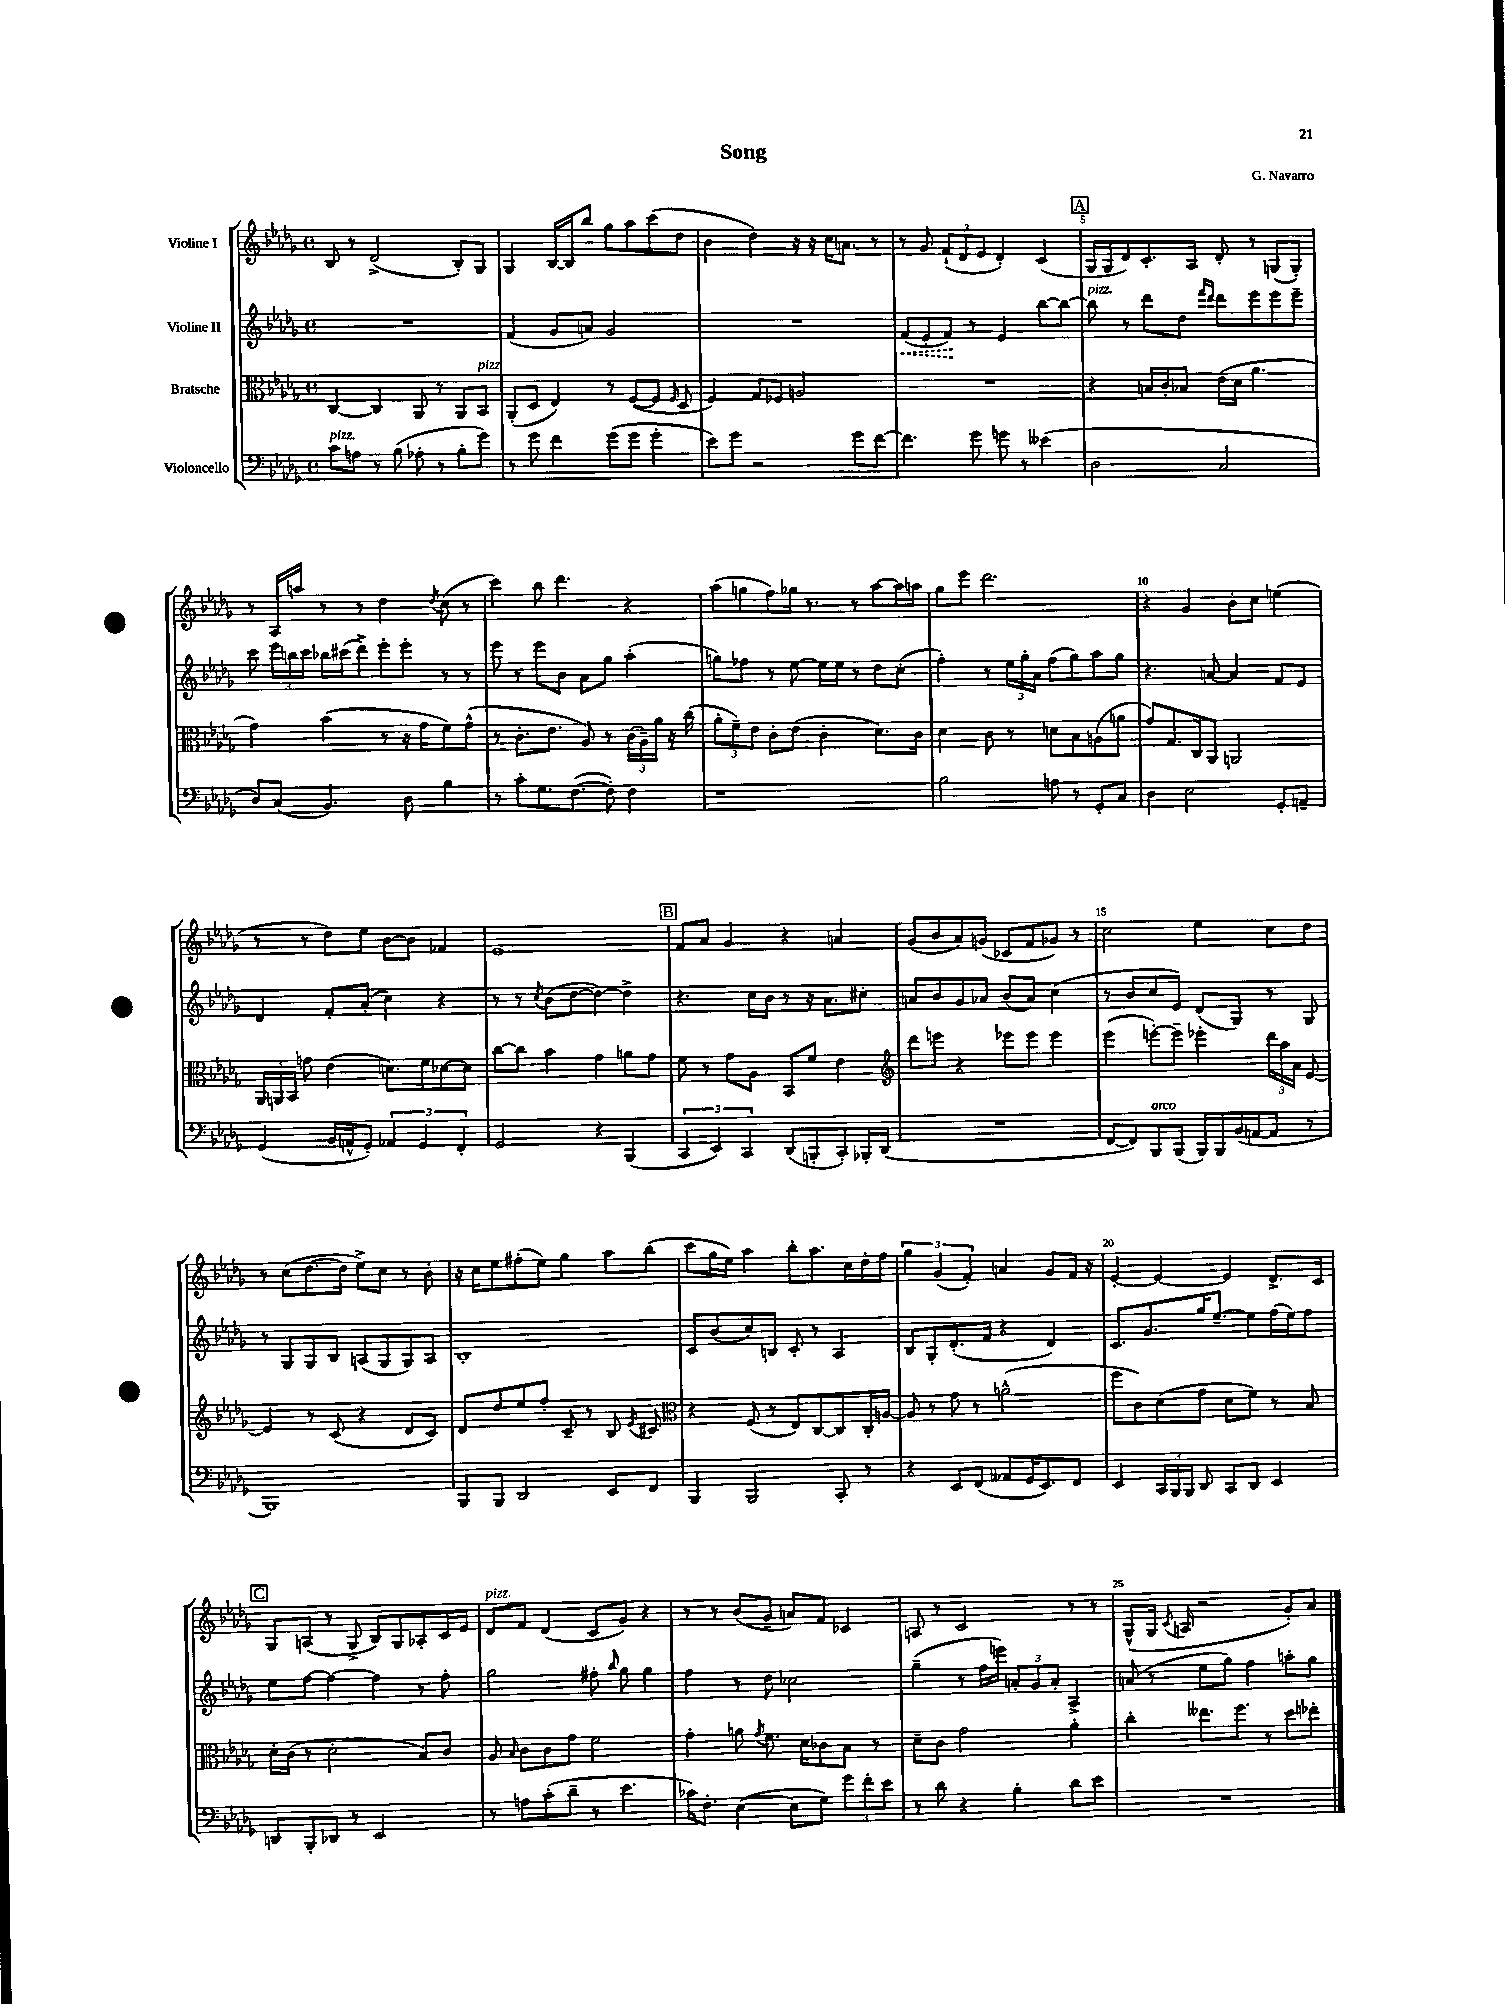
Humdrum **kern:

**kern	**kern	**kern	**kern
*staff4	*staff3	*staff2	*staff1
*clefF4	*clefC3	*clefG2	*clefG2
*k[b-e-a-d-g-]	*k[b-e-a-d-g-]	*k[b-e-a-d-g-]	*k[b-e-a-d-g-]
*M4/4	*M4/4	*M4/4	*M4/4
*met(c)	*met(c)	*met(c)	*met(c)
8c	[4C	1r	8B-
8A	.	.	8r
8r	4C]	.	(2d-^
(8B-	.	.	.
8A-'	8AA-	.	.
8r	8r	.	.
8B-'	8AA-	.	8B-')
8g-)	8BB-	.	8G-
=	=	=	=
8r	(8AA-'	(4f	4G-
8g-	8D-	.	.
4f	4E-)	8g-	[16B-
.	.	.	16B-]
.	.	8a)	8bb-
(8g-	8r	2g-	8gg-
8g-	([8F	.	8aa-
4g-'	8F]	.	(8ccc
.	16qqF	.	.
.	8D-	.	8dd-
=	=	=	=
8e-)	4F)	1r	4b-
8g-	.	.	.
2r	8G-	.	4dd-)
.	8F-	.	.
.	2A	.	16r
.	.	.	16r
.	.	.	16cc
.	.	.	8.a
8g-	.	.	.
[8f	.	.	8r
=	=	=	=
4.f]	1r	(8f	8r
.	.	8e-'	8g-
.	.	8f)	(12f`
.	.	.	12d-
8g-	.	8r	.
.	.	.	12e-
8g	.	4e-	4d-')
8r	.	.	.
(4e--	.	[8bb-	(4c
.	.	8bb-_	.
=	=	=	=
2D-	4r	8bb-]	16G-
.	.	.	16G-
.	.	8r	8d-)
.	16B	8ddd-	8.c'
.	16c'	.	.
.	8B-	8dd-	.
.	.	.	16A-
.	.	16qqfff	.
.	.	16qqddd-	.
2C	(16e-	8ddd-	8d-'
.	16d-	.	.
.	4.a-	8eee-	8r
.	.	8eee-	(8G
.	.	8eee-~	8G')
=	=	=	=
8D-)	4g-)	8ccc	8r
(8C	.	24eee-	16A-
.	.	24bb	.
.	.	.	16aa
.	.	24ccc	.
4.BB-)	(4b-	16bb-	8r
.	.	(16ccc#	.
.	.	8ddd-^)	8r
.	8r	8eee-'	4dd-
8D-	16r	8eee-'	.
.	16g-	.	.
.	.	.	8qdd-
4B-	8f)	8r	(8cc
.	(8g-^^	8r	8r
=	=	=	=
8r	8r	8eee-	4ccc)
8c'	8.c'	8r	.
8.G-	.	8eee-	8bb-
.	8.e-	.	.
.	.	8b-	4.ddd-
([8.F	.	.	.
.	8A-)	8a-	.
8F'])	8r	8gg-	.
4F	(24c	(4aa-'	4r
.	24A-~)	.	.
.	24a-	.	.
.	16r	.	.
.	(16cc	.	.
=	=	=	=
1r	12a-'	8gg)	(8aa-
.	12f~)	.	.
.	.	8ff-	8gg
.	12e-	.	.
.	8c'	8r	8ff)
.	(8e-	[8ee-	16gg-
.	.	.	8.r
.	4c'	16ee-]	.
.	.	16ee-	.
.	.	8r	8r
.	8.d-)	8dd-	[8aa-
.	.	(8cc'	16aa-]
.	16c	.	16aa
=	=	=	=
2B-	4d-	4ff')	8gg-
.	.	.	8eee-
.	8c	8r	2.ddd-
.	8r	24ee-	.
.	.	24gg-'	.
.	.	24a-	.
8A	8d	(8ff	.
8r	8B-	8gg-)	.
8GG-'	(8A	8aa-	.
8C	8a	8gg-	.
=	=	=	=
4D-	8g-)	4.r	4r
.	8.G-	.	.
2E-	.	.	4g-
.	16C	.	.
.	8AA-	[8a	.
.	2AA	4a]	8b-'
.	.	.	8cc
8GG-'	.	8f	(4ee
8AA~	.	8e-	.
=	=	=	=
(4GG-	24AA-	4d-	8r
.	24AA	.	.
.	24BB-	.	.
.	8g	.	8r
16BB-	(4e-	8f'	8dd-)
16AA^^	.	.	.
8GG-')	.	(8a-'	8ee-
6AA-	8.d)	4cc)	[8b-
.	.	.	8b-]
6GG-	.	.	.
.	16f	.	.
.	[8d-	4r	4f-
6FF'	.	.	.
.	8d-]	.	.
=	=	=	=
2GG-	[8cc	8r	1e-
.	8cc]	8r	.
.	.	8qcc	.
.	4b-	(8b-	.
.	.	[8dd-	.
4r	4g-	4dd-_)	.
(4BBB-	8a	4dd-^]	.
.	8g-	.	.
=	=	=	=
6CC	8f	4.r	8f
.	8r	.	8a-
6EE-)	.	.	.
.	8g-	.	4g-
6CC	.	.	.
.	8A-	16cc	.
.	.	16b-	.
(8DD-	8BB-	8r	4r
8BBB'	8f	16r	.
.	.	8.a-	.
8CC')	4e-	.	4a
16BBB-'	.	8cc#'	.
(16DD-	.	.	.
=	=	=	=
*	*clefG2	*	*
1r	8ddd-	8a	(8g-
.	8eee	8b-	8b-
.	4r	8g-	8a-)
.	.	8a-	(8g
.	8eee-	(8b-	8c-
.	8eee-	8a-)	8f
.	4eee-	(4cc	8g-)
.	.	.	8r
=	=	=	=
[8FF	(4eee-	8r	2cc
8FF])	.	8b-	.
8BBB-	[8eee')	8cc	.
(8BBB-	8eee~]	8e-)	.
16BBB-)	4eee-'	(8d-	4ee-
16BBB-	.	.	.
(16BB-	.	8G-)	.
[16AA	.	.	.
8AA]	24ddd-	8r	8cc
.	24aa-	.	.
.	24a-	.	.
8r	[8e-	8G-	8dd-
=	=	=	=
1BBB-)	4e-]	8r	8r
.	.	8G-	(8cc
.	8r	8G-	[8.dd-
.	(8c	8B-	.
.	.	.	16dd-]
.	4r	(8A	8ee-^)
.	.	8G-	8cc
.	8d-	8G-)	8r
.	8c)	8A	8b-'
=	=	=	=
8BBB-	8d-	1B-'	16r
.	.	.	16cc
8BBB-	8dd-	.	8ee-
2DD-	8ee-	.	(8ff#'
.	8ff'	.	8ee-)
.	8c~	.	4gg-
.	8r	.	.
8EE-	8B-	.	8aa-
.	8qe-	.	.
8FF	8c#	.	(8bb-
=	=	=	=
*	*clefC3	*	*
4BBB-	4r	8c	8ccc
.	.	(8b-	16gg-
.	.	.	16ee-)
2BBB-	(8F	8cc)	4aa-
.	8r	8B	.
.	8E-)	8c'	8bb-'
.	[8C	8r	8.aa-
8CC'	8C]	4A-	.
.	.	.	16cc
8r	16C'	.	16dd-'
.	[16A	.	16ff
=	=	=	=
4r	8A]	8B-	6gg-
.	8r	8G-'	.
.	.	.	(6g-
8EE-	8g-	(8.d-'	.
.	.	.	6f')
(8FF	8r	.	.
.	.	16f	.
8AA--	(2a^^	4r	4a
16GG-	.	.	.
8.EE-)	.	.	.
.	.	4d-)	8g-
8FF	.	.	16f
.	.	.	16r
=	=	=	=
4EE-	8ff	8.c	[4e-'
.	8c)	.	.
.	.	8.g-	.
24CC	(8d-	.	4e-_
24BBB-	.	.	.
24BBB-	.	.	.
8DD-	8g-	16gg-	.
.	.	[8.ee-~	.
8CC	8d-	.	4e-]
8DD-	8f)	8ee-]	.
4EE-	8r	(16ff	8.d-^
.	.	16ee-)	.
.	8B-	8ff	.
.	.	.	16c
=	=	=	=
8DD	16d-'	8ee-	8G-
.	(16c	.	.
8BBB-'	8r	[8ff	(8A
8DD-	2d-'	4ff_	8r
8r	.	.	8G-^
2EE-	.	4ff]	8B-)
.	.	.	8G-
.	8B-)	8r	8A-'
.	8c	8ff'	16c
.	.	.	16e-
=	=	=	=
8r	8A-	2gg-	8d-
.	16qqB-	.	.
8A	8c	.	8f
(8c'	8c	.	(4d-
8d-~	8g-	.	.
8r	2f	8ff#'	8c
.	.	16qqbb-	.
4.e-	.	8gg-	8g-)
.	.	4gg-	4r
=	=	=	=
16c-)	4g-'	4ff	8r
8.F'	.	.	.
.	.	.	8r
([4E-	8a	8r	(8b-
.	8qg-	.	.
.	8.f	8dd-	8g-~
8E-]	.	2cc-	8a)
.	16d-	.	.
8G-)	8c-	.	8f
12g-	8B-	.	4c-
12f'	.	.	.
.	8r	.	.
12e-	.	.	.
=	=	=	=
8r	8d-~	(4gg-~	8A
8d-	8c	.	8r
4r	2g-	8r	2c
.	.	16ff	.
.	.	16eee)	.
4B-'	.	12a'	.
.	.	12g-	.
.	.	12a'	.
8d-	4a-'	4A-^	8r
8e-	.	.	8r
=	=	=	=
1r	4cc'	(8a	(8G-^^
.	.	8r	16G-
.	.	.	8qc
.	.	.	16A
.	8.ee--	8ee-	2r
.	.	8gg-)	.
.	8.ff	.	.
.	.	4ff	.
.	8r	.	.
.	8dd-	8aa'	8g-')
.	8ee-'	8gg-	8a-
==	==	==	==
*-	*-	*-	*-
